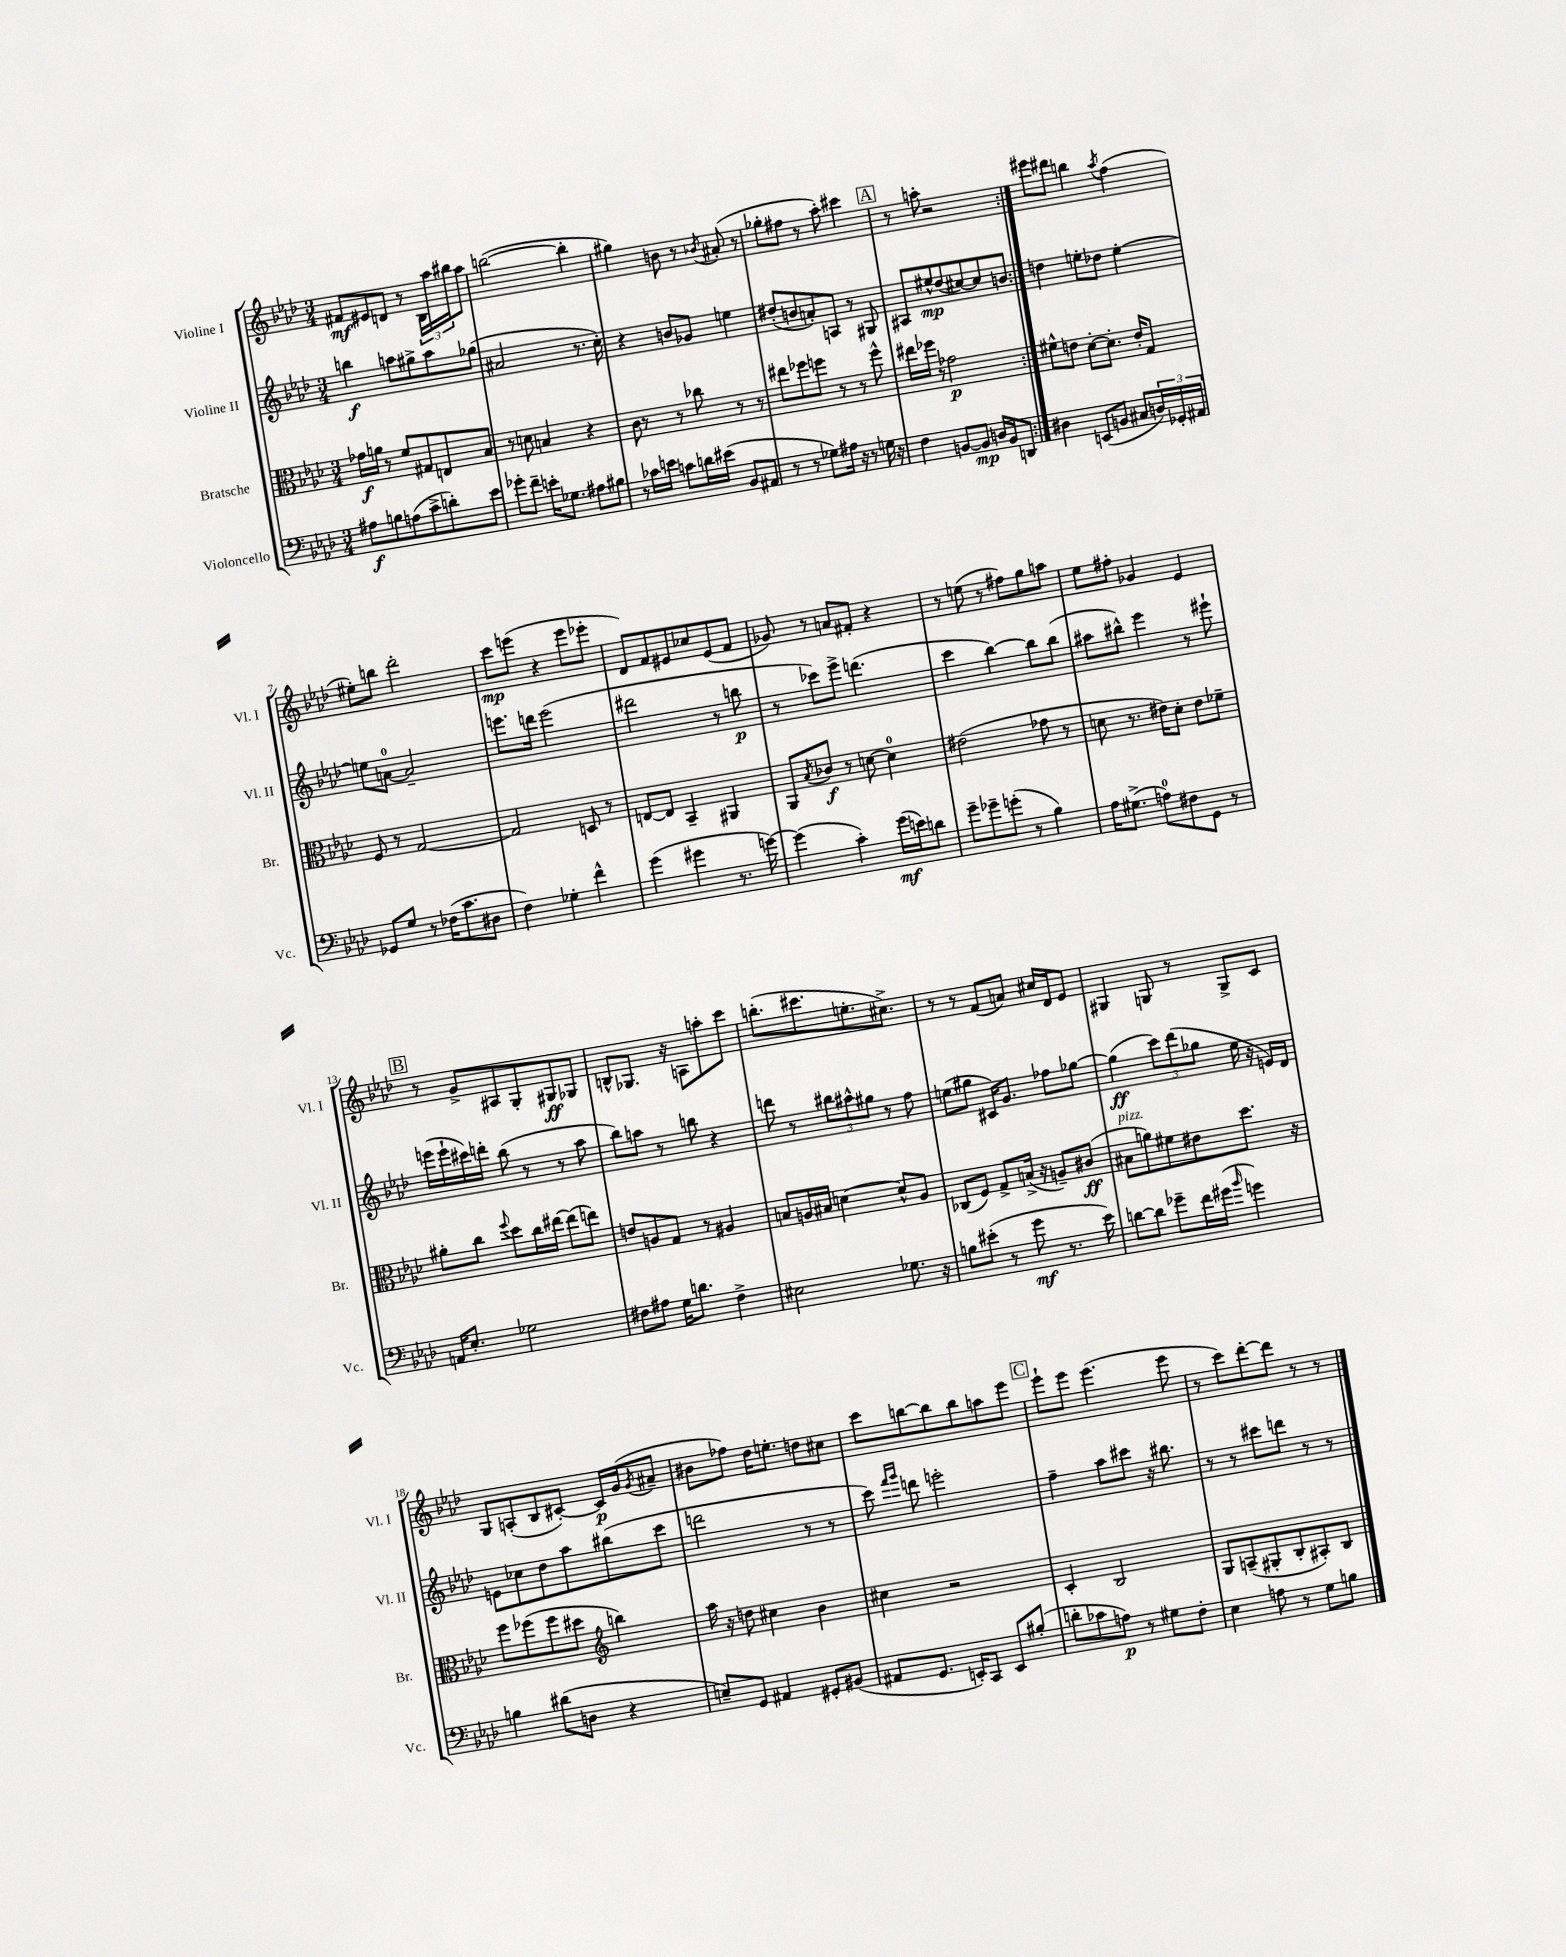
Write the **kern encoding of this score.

**kern	**kern	**kern	**kern
*staff4	*staff3	*staff2	*staff1
*clefF4	*clefC3	*clefG2	*clefG2
*k[b-e-a-d-]	*k[b-e-a-d-]	*k[b-e-a-d-]	*k[b-e-a-d-]
*M3/4	*M3/4	*M3/4	*M3/4
8A#	16g-	4bb	8f#
.	16a	.	.
8B	8r	.	8e#
(8A	8f	8aa	8d
8c^	8G#	8gg#^	8r
8d')	8E	8aa	24B-
.	.	.	24aa-
.	.	.	24bb#
8e-	8B-	(8gg-	8aa-
=	=	=	=
8g-'	8r	2a#	([2bb
8f~	8d	.	.
16e'	4B	.	.
8.G-	.	.	.
8A#	4r	8.r	4bb']
8B#	.	.	.
.	.	16cc')	.
=	=	=	=
8r	8c	4r	4gg#)
16c-	8r	.	.
16e	.	.	.
8c	8r	8b	8b
16d	8cc-	8g-	8r
(16e#	.	.	.
.	.	.	8qb-
8BB-	8r	4ee	(8a#'
8AA#	8r	.	8r
=	=	=	=
8r	8ee#	(8dd#'	8gg-'
8r	8ff-	8b	8ff#
8G-)	8ff	8a')	8r
16A#	8r	8A	8aa-')
16r	.	.	.
8r	8r	8r	4ccc#
16G	8ff^^	8G#	.
16r	.	.	.
=	=	=	=
4F	16ee#	8A#	8r
.	16ff-	.	.
.	8r	8ee#^^	8aa'
[8BB	2g-	(8dd-	2r
8BB]	.	[8cc#)	.
16D	.	8cc#]	.
16BB	.	.	.
8DD	.	8b	.
=:|!	=:|!	=:|!	=:|!
4D#	8f#^^	4dd	8eee#
.	8e	.	8ddd#
(8EE	[8d-'	8ee'	4bb
8BB	8.d-']	8dd-	.
.	.	.	8qaa-
8C#	.	[4ee'	(4ff
.	16e'	.	.
24D)	8G	.	.
24GG-'	.	.	.
24AA#	.	.	.
=	=	=	=
8GG-	8F	8ee]	8ee#')
8G	8r	[8a	8bb
8r	[2G	2a~]	2ddd-'
(16F-	.	.	.
8.c	.	.	.
8D#	.	.	.
=	=	=	=
4F)	2G]	8.eee	8ccc
.	.	.	(8eee
.	.	16ddd	.
4G-'	.	(2eee	4r
4f^^	8D	.	8eee
.	8r	.	8eee-'
=	=	=	=
(4g	[8E	2ddd#	8d-)
.	8E]	.	8f
4g#	4BB-~	.	8e#
.	.	.	8cc-
8.r	4AA#	8r	(8e#
.	.	8bb	8f
[16g)	.	.	.
=	=	=	=
(4g]	8AA-	8r	8g-)
.	8qB-	.	.
.	8c-	8ccc-)	8r
4c')	8r	8eee-^	8a
.	[8d	(4.ddd	8f#'
(16g	4d]	.	4r
16e)	.	.	.
8d	.	.	.
=	=	=	=
8g~	(2e#	4ccc	8r
8g-~	.	.	(8ee
(8g'	.	[4bb-)	8r
8r	.	.	8ff#)
4B-)	8g-	8bb-]	8gg
.	8r	(8bb-	8aa
=	=	=	=
16A-	8d	8aa#	8ee-
(8.G#^	.	.	.
.	8.r	8bb#^^)	8ff#'
8A)	.	4eee-	4g-
.	16e#)	.	.
8F#	8d'	.	.
8GG	8e#	8r	4e-
8r	8f-~	8eee#`	.
=	=	=	=
16AA	8a#'	(16eee	8r
8.E-'	.	16eee`	.
.	8cc	16ccc#)	8g^
.	.	16ddd'	.
.	8qqff	.	.
2G-	8dd-	(8bb-	8A#
.	16cc	8r	8G'
.	[16ee#	.	.
.	(8ee#]	8r	8G#
.	8ee)	8aa-	8G-
=	=	=	=
8F#	8e	8bb-)	8B^^
8A#	8A	8aa	8.G-
16G	8G	8r	.
8.d	.	.	16r
.	8r	8bb	8A
4F#^	4A#	4r	8aa'
.	.	.	8ccc
=	=	=	=
2E#	8B	8ddd	(8.bb'
.	16A	8r	.
.	16B#	.	8.ccc#
.	[4d	12bb#	.
.	.	12aa#^^	.
.	.	.	8.ee'
.	.	12gg#	.
8.G-	8d^^]	8r	.
.	.	.	8.cc#^)
.	8A	8ff	.
16r	.	.	.
=	=	=	=
8B	(8C-	(8ee	8r
(8e#'	8F)	8gg#	8r
8r	8G^	16c#)	(8f
.	.	8.g	.
8g	(16B^	.	8a)
.	16r	.	.
8.r	8A~)	8ff-	16cc#
.	.	.	16d-
.	(8c#	[8gg-	8e-
16e#)	.	.	.
=	=	=	=
[8d	8B#	(4gg-]	4G#
8d]	8a)	.	.
8g-~	8f#	12ccc)	8G
.	.	(12ddd-	.
16f	8e#	.	8r
.	.	12gg-	.
(16g#	.	.	.
16qqb-	.	.	.
4g)	8.dd-	16ee-	8G^
.	.	16r	.
.	.	16e)	8c
.	16r	16d-	.
=	=	=	=
4B	8ff	8e	8G
.	(8ff-	8cc-	(8A'
(8d#	8ff-	8dd-	8B-
8D	8dd#	8aa-	[8c#')
*	*clefG2	*	*
4r	4bb)	(8bb#	16c#]
.	.	.	(16g
.	.	.	8qg
.	.	8ccc	8a#~
=	=	=	=
8E~)	16aa-	2ddd	8b#
.	16r	.	.
8GG	8dd	.	8ff-)
4AA#	4cc#	.	16dd-
.	.	.	8.ee'
8GG#'	4b-	8r	8dd
(8BB#	.	8r	8cc#
=	=	=	=
8AA#	4cc#	8ccc)	8ccc
.	.	16qqfff	.
.	.	16qqggg	.
8.GG	.	8ddd	[8bb
.	2r	2eee'	8bb]
16EE')	.	.	.
8CC	.	.	8bb
8EE	.	.	8aa
(8B#'	.	.	8eee-
=	=	=	=
8d'	4c'	4ff~	8eee-`
8c-	.	.	8eee-
8A)	2B-	8aa-	(4.eee-
8r	.	8ccc#	.
8G#	.	16r	.
.	.	8.bb#	.
8F'	.	.	8eee-
=	=	=	=
4E-	8G	8r	8r
.	(8A~	8r	8ccc)
8A	8G#'	8ccc#	[8ddd-'
8r	8B-'	8ddd	8ddd-]
8G	8A#')	8r	8r
8B	8B-	8r	8r
==	==	==	==
*-	*-	*-	*-
